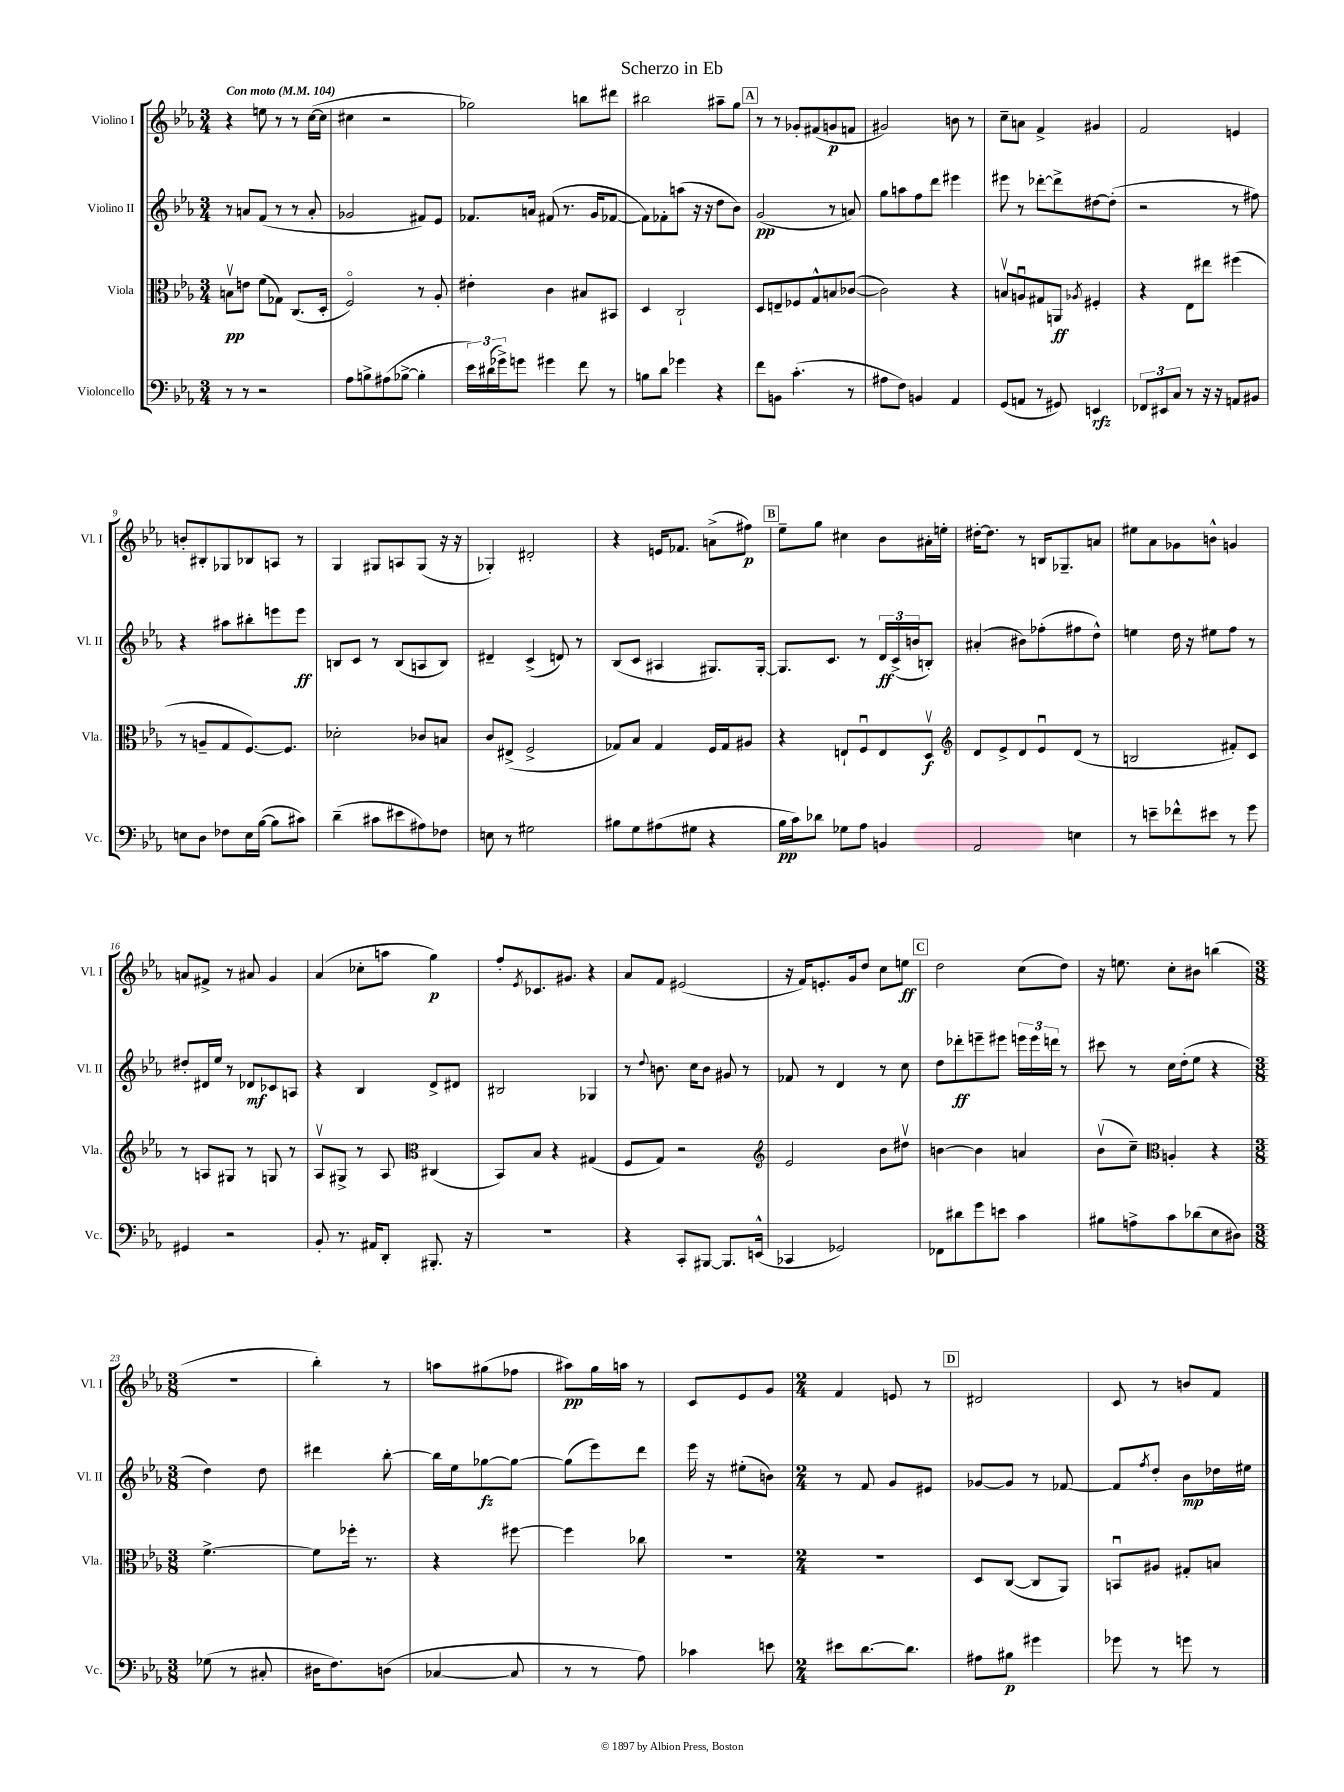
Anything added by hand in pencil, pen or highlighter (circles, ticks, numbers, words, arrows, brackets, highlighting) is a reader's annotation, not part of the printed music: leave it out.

**kern	**kern	**kern	**kern
*staff4	*staff3	*staff2	*staff1
*clefF4	*clefC3	*clefG2	*clefG2
*k[b-e-a-]	*k[b-e-a-]	*k[b-e-a-]	*k[b-e-a-]
*M3/4	*M3/4	*M3/4	*M3/4
*MM104	*MM104	*MM104	*MM104
8r	8Bv	8r	4r
8r	8e	8a	.
2r	(8f	(8f	8ee
.	8G-)	8r	8r
.	(8.C	8r	8r
.	.	8a'	([16cc
.	16D'	.	16cc]
=	=	=	=
8A-	2Fo)	2g-	4cc#
8B^	.	.	.
(8A#	.	.	2r
[8B-^	.	.	.
4B-']	8r	8f#)	.
.	8A-'	8e-	.
=	=	=	=
24e-)	4e#'	8.f-	2gg-)
(24d#	.	.	.
24g-^)	.	.	.
8g	.	.	.
.	.	16a	.
4g#	4c	(8f#	.
.	.	8.r	.
8f	8B#	.	8bb
.	.	16g	.
8r	8BB#	[8f-	8ddd#
=	=	=	=
8B	4D	8f-])	2bb#
8d	.	8f-'	.
4g-	2C`	(8aa	.
.	.	16r	.
.	.	16r	.
4r	.	8dd	8aa#~
.	.	8b-)	8gg
=	=	=	=
8f	8D	(2g	8r
8BB	8E~	.	8r
(4.c'	8F-	.	8g-'
.	8G^^	.	(8f#
.	8B	8r	8g
8r	([8c-	8a)	8f
=	=	=	=
8A#	2c-])	8gg	2g#)
8F)	.	8aa	.
4BB	.	8ff	.
.	.	8ddd	.
4AA-	4r	4eee#	8b
.	.	.	8r
=	=	=	=
(8GG	8Bv	8eee#	8cc~
8AA	8Au	8r	8a
8r	8G#	[8ddd-'	4f^
8GG#)	8AA	8ddd-^]	.
.	8qA-	.	.
4EE	4F#'	[8dd#	4g#
.	.	(8dd#']	.
=	=	=	=
12FF-	4r	2r	2f
12EE#	.	.	.
12C	.	.	.
8r	8E-	.	.
16r	8ee#	.	.
16r	.	.	.
8AA	(4ff#	8r	4e
8BB#	.	8ff#)	.
=	=	=	=
8E	8r	4r	8b'
8D	8A~	.	8B#'
8F-	8G	8aa#	8G-
16E	[8.F)	8bb#'	8B-
([16B-	.	.	.
8B-]	.	8eee	8A
.	8.F]	.	.
8c#)	.	8eee	8r
=	=	=	=
(4d~	2d-'	8B	4G
.	.	8c	.
8c#	.	8r	8G#
8e#	.	(8B	8A
8A#)	8c-	8A	(8G#
8F-	8B	8B)	16r
.	.	.	16r
=	=	=	=
8E	8c	4d#~	4G-')
8r	(8E#^	.	.
2G#	2F^	(4c^	2d#'
.	.	8d)	.
.	.	8r	.
=	=	=	=
8B#	8G-)	(8B-	4r
8G	8B-	8c	.
(8A#	4G-	4A#	16e
.	.	.	8.f-
8G#	.	.	.
4r	16F	8.G#)	(8a^
.	16G-	.	.
.	8A#	.	8ff#)
.	.	[16G#'	.
=	=	=	=
16B-	4r	8.G#]	8ee-~
16c)	.	.	.
8d-	.	.	8gg
.	.	8.c	.
8G-	8E`	.	4cc#
8A-	8Fu	8r	.
4BB	8E	24d	8b-
.	.	(24c^	.
.	.	24b	.
.	8Dv	8B')	16a#'
.	.	.	16ee'
=	=	=	=
*	*clefG2	*	*
2AA-	8d	(4a#'	[16dd#'
.	.	.	8.dd#]
.	8e-^	.	.
.	8d	8b#)	8r
.	8e-u	(8ff-'	16B
.	.	.	8.G-~
4E	(8d	8ff#	.
.	8r	8dd^^)	8a
=	=	=	=
8r	2B	4ee	8ee#
8e~	.	.	8a-
8f-^^	.	16dd	8g-
.	.	16r	.
8e#	.	8ee#	8b^^
8r	8f#')	8ff	4g
8g	8c	8r	.
=	=	=	=
4GG#	8r	8dd#'	8a
.	8A	16d#	8f#^
.	.	16ee-	.
2r	8G#	8r	8r
.	8r	8d-	8a#
.	8G	8c-	4g
.	8r	8A	.
=	=	=	=
8BB-'	8A-v	4r	(4a-
8.r	8G#^	.	.
.	8r	4B-	8cc-'
16AA#	.	.	.
8DD'	8A-	.	8aa
*	*clefC3	*	*
8.BBB#'	(4C#	8d^	4gg)
.	.	8d#	.
16r	.	.	.
=	=	=	=
2.r	8BB-)	2B#	8ff'
.	.	.	8qe-
.	8B-	.	8.c-
.	4r	.	.
.	.	.	8.g#
.	(4G#	4G-	4r
=	=	=	=
4r	8F	8r	8a-
.	.	8qqdd	.
.	8G)	8.b	8f
8CC'	2r	.	(2e#
.	.	16cc	.
[8BBB#	.	8b	.
8.BBB#]	.	8g#	.
.	.	8r	.
(16EE^^	.	.	.
=	=	=	=
*	*clefG2	*	*
4CC-	2e-	8f-	16r
.	.	.	16f)
.	.	8r	8.e'
2GG-)	.	4d	.
.	.	.	16g
.	.	.	8dd
.	8b-	8r	8cc
.	8dd#v	8cc	8ee
=	=	=	=
8FF-	[4b	8dd	2dd
8d#	.	8ddd-'	.
8g	4b]	8eee~	.
8e	.	8eee#	.
4c	4a	24eee	(8cc
.	.	24eee	.
.	.	24ddd	.
.	.	8r	8dd)
=	=	=	=
8B#	(8b-v	8ccc#	16r
.	.	.	8.ee
8A^	8cc~)	8r	.
*	*clefC3	*	*
8c	4A'	16cc	8cc'
.	.	(16dd'	.
(8d-	.	8ee-	8b#
8E-	4r	4r	(4bb
8D#)	.	.	.
=	=	=	=
*M3/8	*M3/8	*M3/8	*M3/8
(8G-	[4.f^	4dd)	4.r
8r	.	.	.
8C#'	.	8dd	.
=	=	=	=
16D#	8f]	4ddd#	4bb-')
8.F)	.	.	.
.	16ff-'	.	.
.	8.r	.	.
(8D	.	[8bb-'	8r
=	=	=	=
[4C-	4r	16bb-]	8aa
.	.	16ee-	.
.	.	[8gg-	(8gg#
8C-]	[8ff#	8gg-_	8ff-
=	=	=	=
8r	4ff#]	(8gg-]	8aa#)
8r	.	8eee-)	16gg
.	.	.	16aa
8A-)	8cc-	8ddd	8r
=	=	=	=
4c-	4.r	16eee-	8c
.	.	16r	.
.	.	(8ee#'	8e-
8e	.	8b)	8g
=	=	=	=
*M2/4	*M2/4	*M2/4	*M2/4
8e#	2r	8r	4f
[8.d	.	8f	.
.	.	8g	8e
8.d]	.	.	.
.	.	8e#	8r
=	=	=	=
8A#	8D	[8g-	2d#
8B#	([8C	8g-]	.
4g#	8C]	8r	.
.	8AA-)	[8f-	.
=	=	=	=
8g-	8BBu	8f-]	8c
.	.	8qff	.
8r	8A#	8dd'	8r
8g	8G#'	8b-	8b
8r	8B	16dd-	8f
.	.	16ee#	.
==	==	==	==
*-	*-	*-	*-
